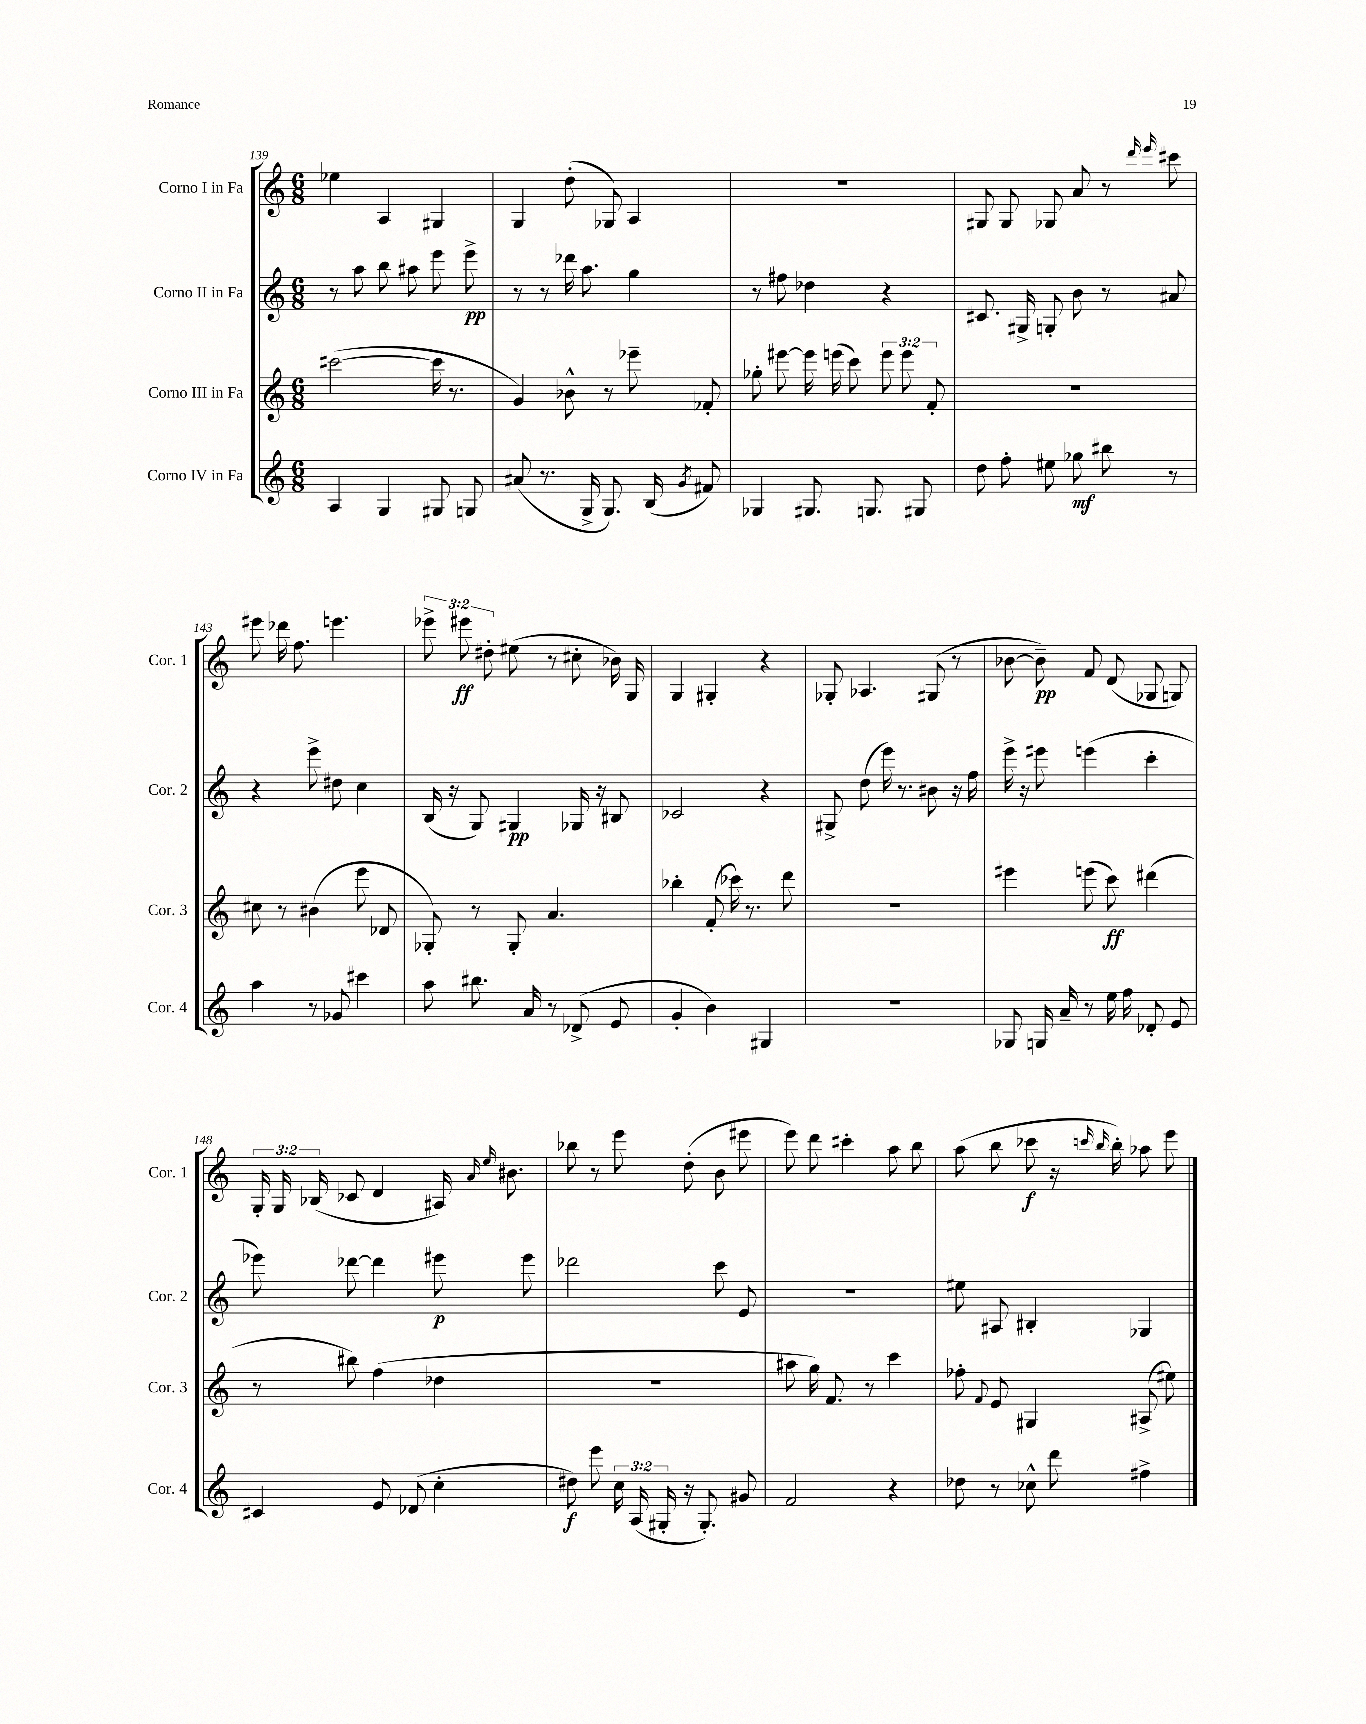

**kern	**kern	**kern	**kern
*staff4	*staff3	*staff2	*staff1
*clefG2	*clefG2	*clefG2	*clefG2
*k[]	*k[]	*k[]	*k[]
*M6/8	*M6/8	*M6/8	*M6/8
4A	([2ccc#	8r	4ee-
.	.	8aa	.
4G	.	8bb	4A
.	.	8aa#	.
8G#	16ccc#]	8eee	4G#
.	8.r	.	.
8G	.	8eee^	.
=	=	=	=
(8a#	4g)	8r	4G
8.r	.	8r	.
.	8b-^^	16ddd-	(8dd'
16G^	.	8.aa	.
8.G)	8r	.	8G-)
.	8eee-~	4gg	4A
(16B	.	.	.
8qg	.	.	.
8f#)	8f-'	.	.
=	=	=	=
4G-	8gg-'	8r	2.r
.	[8eee#	8ff#	.
8.G#	16eee#]	4dd-	.
.	(16eee	.	.
.	8ccc)	.	.
8.G	.	.	.
.	12eee	4r	.
.	12eee	.	.
8G#	.	.	.
.	12f'	.	.
=	=	=	=
8dd	2.r	8.c#	8G#
8ff'	.	.	8G#
.	.	16G#^	.
8ee#	.	8G'	8G-
8gg-	.	8b	8a
8bb#	.	8r	8r
.	.	.	16qqddd
.	.	.	16qqeee
8r	.	8a#	8ccc#
=	=	=	=
4aa	8cc#	4r	8eee#
.	8r	.	16ddd-
.	.	.	8.ff
8r	(4b#	8eee^	.
8g-	.	8dd#	4.eee
4ccc#	8eee	4cc	.
.	8d-	.	.
=	=	=	=
8aa	8G-')	(16B	12eee-^
.	.	16r	.
.	.	.	12eee#
8.bb#	8r	8G)	.
.	.	.	12dd#'
.	8G-'	4G#	(8ee#
16a	.	.	.
8r	4.a	.	8r
(8d-^	.	16G-	8cc#'
.	.	16r	.
8e	.	8B#	16b-)
.	.	.	16G
=	=	=	=
4g'	4bb-'	2c-	4G
4b)	(8f'	.	4G#'
.	16ccc-)	.	.
.	8.r	.	.
4G#	.	4r	4r
.	8ddd	.	.
=	=	=	=
2.r	2.r	8G#^	8G-'
.	.	(8dd	4.A-
.	.	16eee)	.
.	.	8.r	.
.	.	8b#	(8G#
.	.	16r	8r
.	.	16ff	.
=	=	=	=
8G-	4eee#	16eee^	[8b-
.	.	16r	.
16G	.	8eee#	8b-~])
16a~	.	.	.
8r	(8eee	(4eee	8f
16ee	8ccc)	.	(8d
16ff	.	.	.
8d-'	(4ddd#	4ccc'	8G-
8e	.	.	8G)
=	=	=	=
4c#	8r	8eee-)	24G'
.	.	.	24G
.	.	.	(24B-
.	8bb#)	[8ddd-	8c-
8e	(4ff	4ddd-]	4d
(8d-	.	.	.
4cc'	4dd-	8eee#	16A#)
.	.	.	16qqa
.	.	.	16qqee
.	.	.	8.b#
.	.	8eee#	.
=	=	=	=
8dd#)	2.r	2ddd-	8bb-
8eee	.	.	8r
24cc	.	.	8eee
(24A	.	.	.
24G#'	.	.	.
16r	.	.	(8dd'
8.G#')	.	.	.
.	.	8ccc	8b
8g#	.	8e	8eee#
=	=	=	=
2f	8aa#	2.r	8eee)
.	16gg)	.	8ddd
.	8.f	.	.
.	.	.	4ccc#'
.	8r	.	.
4r	4ccc	.	8aa
.	.	.	8bb
=	=	=	=
8dd-	8ff-'	8ee#	(8aa
.	8qqf	.	.
8r	8e	8A#	8bb
8cc-^^	4G#	4B#'	8ccc-
8ddd	.	.	16r
.	.	.	16qqccc
.	.	.	16qqbb
.	.	.	16bb')
4ff#^	(8A#^	4G-	8aa-
.	8ee#)	.	8eee
==	==	==	==
*-	*-	*-	*-
